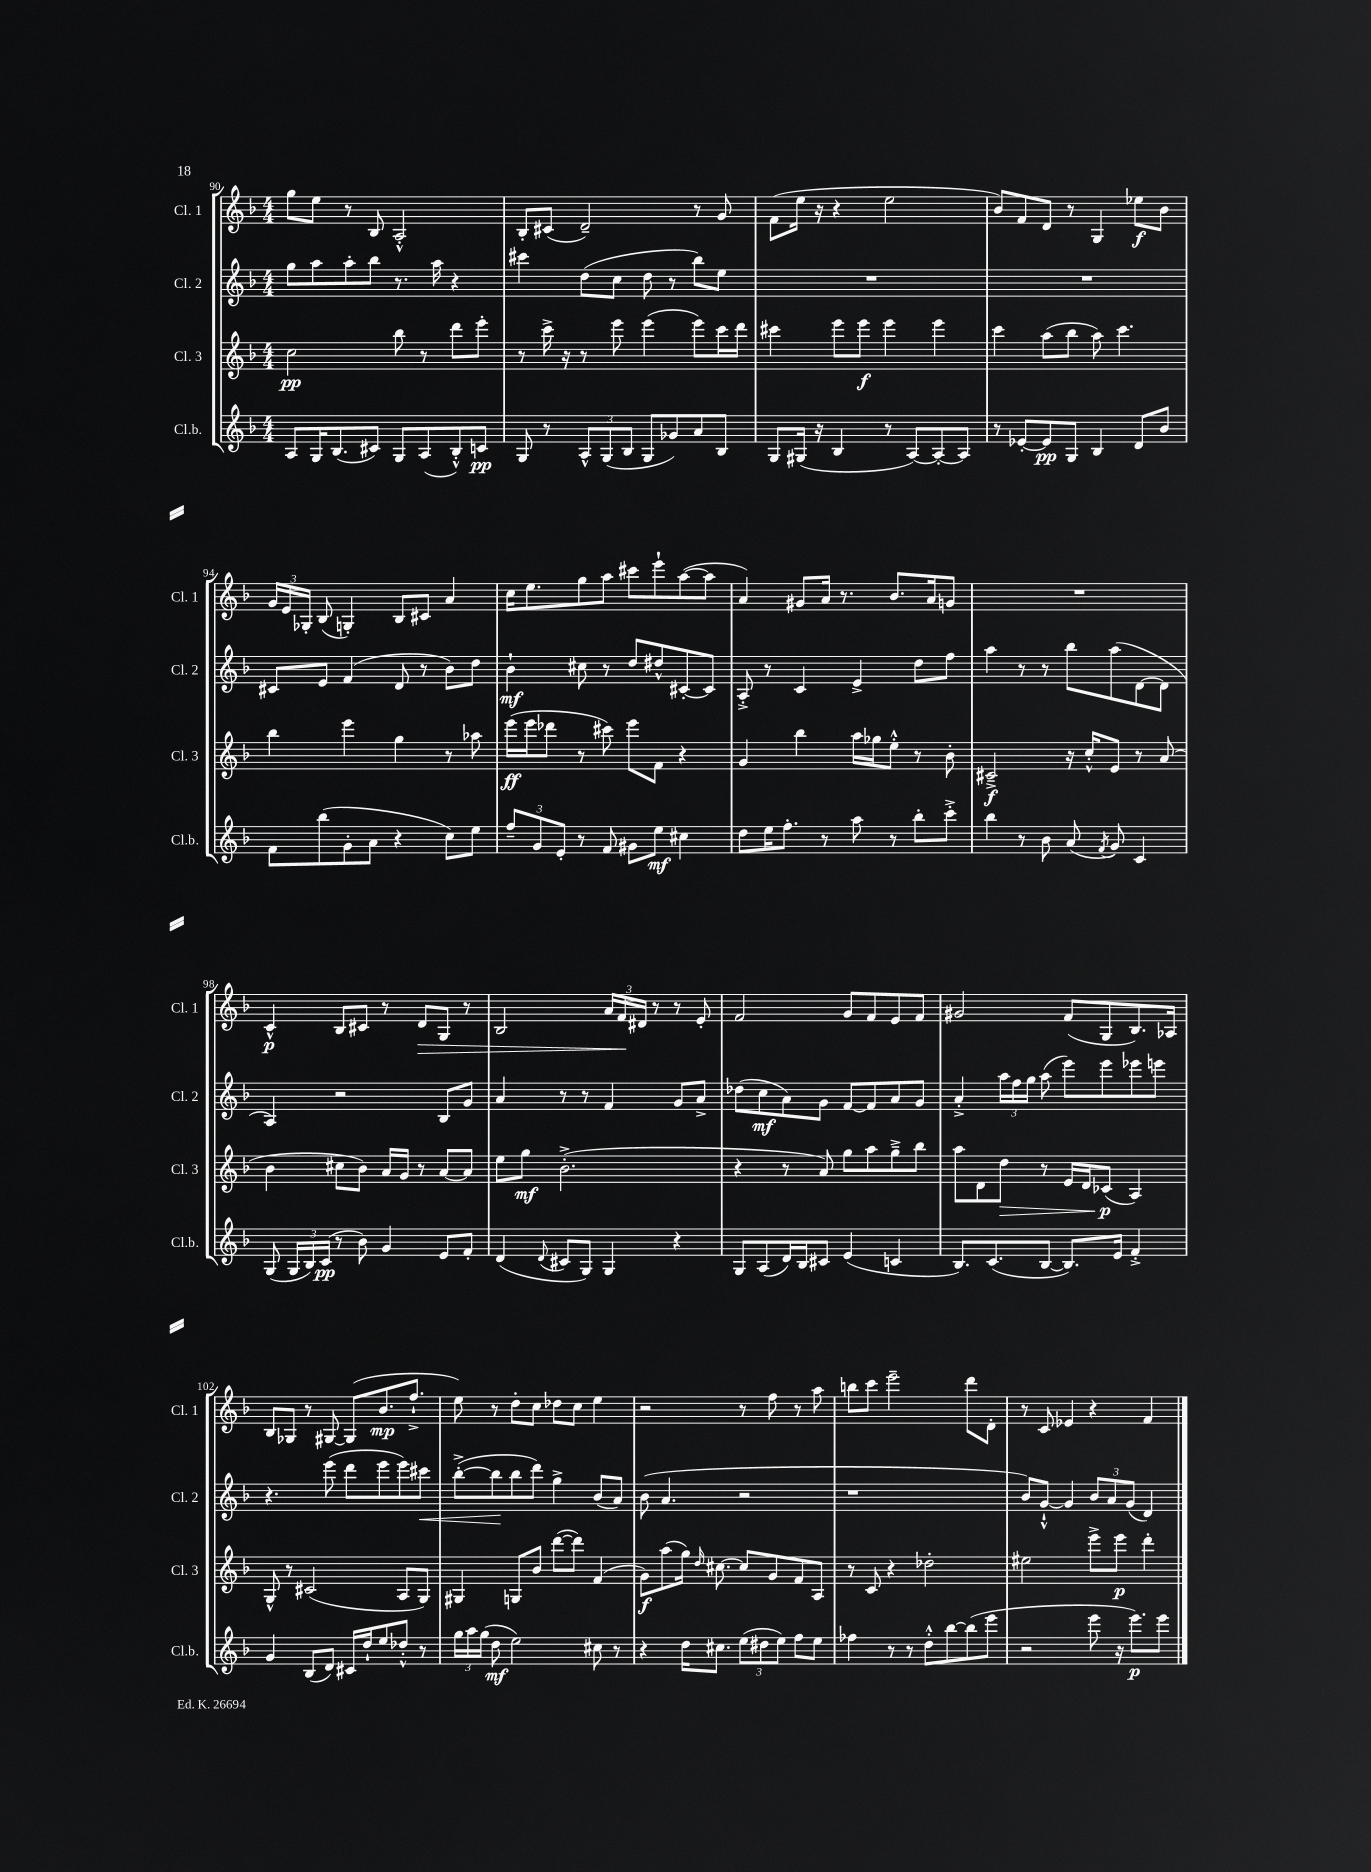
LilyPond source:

<<
\new StaffGroup <<
\new Staff = "s0" \with { instrumentName = "Cl. 1" shortInstrumentName = "Cl. 1" } {
    \clef treble \key f \major \numericTimeSignature \time 4/4
    \autoBeamOff g''8[ e''8] r8 bes8 a2-.-^ |
    bes8[-. cis'8]( d'2--) r8 g'8 |
    f'8[( e''16] r16 r4 e''2 |
    bes'8[) f'8 d'8] r8 g4 ees''8[\f bes'8] |
    \tuplet 3/2 { g'16[ e'16 ges16]-. } bes8( g4-.) bes8[ cis'8] a'4 |
    c''16[ e''8. g''8 a''8] cis'''8[ e'''8-! a''8~( a''8] |
    a'4) gis'8[ a'16] r8. bes'8.[ a'16 g'8] |
    R1 |
    c'4-^\p bes8[ cis'8] r8 d'8[\> g8] r8 |
    bes2 \tuplet 3/2 { a'16[ f'16\! dis'16] } r8 r8 e'8-. |
    f'2 g'8[ f'8 e'8 f'8] |
    gis'2 f'8[( g8 bes8.) aes16] |
    bes8[ ges8] r8 gis8~ gis8[( bes'8.\mp f''8.]-!-> |
    e''8) r8 d''8[-. c''8] des''8[ c''8] e''4 |
    r2 r8 f''8 r8 a''8 |
    b''8[ c'''8] e'''2-- d'''8[ d'8]-. |
    r8 c'8 ees'4 r4 f'4 \bar "|." |
}
\new Staff = "s1" \with { instrumentName = "Cl. 2" shortInstrumentName = "Cl. 2" } {
    \clef treble \key f \major \numericTimeSignature \time 4/4
    \autoBeamOff g''8[ a''8 a''8-. bes''8] r8. a''16 r4 |
    cis'''4 d''8[( c''8] d''8 r8 bes''8[) e''8] |
    R1 |
    R1 |
    cis'8[ e'8] f'4( d'8 r8 bes'8[) d''8] |
    bes'4-!\mf cis''8 r8 d''8[ dis''8-^ cis'8~-. cis'8] |
    a8-.-> r8 c'4 e'4-> d''8[ f''8] |
    a''4 r8 r8 bes''8[ a''8( d'8~ d'8] |
    a4) r2 bes8[ g'8] |
    a'4 r8 r8 f'4 g'8[ a'8]-> |
    des''8[( c''8\mf a'8) g'8] f'8[~ f'8 a'8 g'8] |
    a'4-.-> \tuplet 3/2 { a''16[ f''16 g''16] } a''8( e'''8[) e'''8 ees'''8 e'''8] |
    r4. e'''8( d'''8[ e'''8 e'''8) cis'''8]\< |
    bes''8[~-.->( bes''8\! bes''8 d'''8]) g''4-> bes'8[( a'8]) |
    bes'8( a'4. r2 |
    r1 |
    bes'8[) g'8]~-!-^ g'4 \tuplet 3/2 { bes'8[ a'8 g'8]( } d'4) \bar "|." |
}
\new Staff = "s2" \with { instrumentName = "Cl. 3" shortInstrumentName = "Cl. 3" } {
    \clef treble \key f \major \numericTimeSignature \time 4/4
    \autoBeamOff c''2\pp bes''8 r8 d'''8[ e'''8]-. |
    r8 c'''16-> r16 r8 e'''8 e'''4( e'''8[) c'''16 d'''16] |
    cis'''4 e'''8[ e'''8]\f e'''4 e'''4 |
    c'''4 a''8[( bes''8] a''8) c'''4. |
    bes''4 e'''4 g''4 r8 aes''8 |
    e'''16[\ff( e'''16 des'''8] r8 cis'''8) e'''8[ f'8] r4 |
    g'4 bes''4 a''16[ ges''16 e''8]-.-^ r8 bes'8-. |
    cis'2--->\f r16 c''16[-.-^ e'8] r8 a'8( |
    bes'4 cis''8[ bes'8]) a'16[ g'16] r8 a'8[~ a'8] |
    e''8[ g''8]\mf bes'2.-.->( |
    r4 r8 a'8) g''8[ a''8 g''8---> bes''8] |
    a''8[ d'8 d''8]\> r8 e'16[ d'16 ces'8]\p\!( a4) |
    g8-^ r8 cis'2( a8[ g8]) |
    gis4 g8[ bes'8] d'''8[~( d'''8]) f'4( |
    g'8[\f) a''8( g''16]) \grace { d''16 } cis''8.~ cis''8[ g'8 f'8 a8] |
    r8 c'8 r4 des''2-. |
    eis''2 e'''8[-> e'''8]\p d'''4-. \bar "|." |
}
\new Staff = "s3" \with { instrumentName = "Cl.b." shortInstrumentName = "Cl.b." } {
    \clef treble \key f \major \numericTimeSignature \time 4/4
    \autoBeamOff a8[ g16 bes8.( cis'8]) g8[ a8( bes8-.-^) c'8]\pp |
    g8 r8 \tuplet 3/2 { a8[-^ g8( bes8] } g8[ ges'8) a'8 bes8] |
    g8[ gis16]( r16 bes4 r8 a8[~) a8~-. a8] |
    r8 ees'8[~-. ees'8\pp g8] bes4 d'8[ bes'8] |
    f'8[ bes''8( g'8-. a'8] r4 c''8[) e''8] |
    \tuplet 3/2 { f''8[-- g'8 e'8]-. } r8 f'8 gis'8[ e''8]\mf cis''4 |
    d''8[ e''16 f''8.]-. r8 a''8 r8 bes''8[-. c'''8]-.-> |
    bes''4 r8 bes'8 a'8( \acciaccatura { f'8 } g'8) c'4 |
    g8( \tuplet 3/2 { g16[ bes16) c'16]\pp( } r8 bes'8) g'4 e'8[ f'8]-. |
    d'4( \appoggiatura { d'8 } cis'8[ g8]) g4 r4 |
    g8[ a8( d'16) bes16 cis'8] e'4( c'4 |
    bes8.[) c'8.( bes8]~ bes8.[) e'16] f'4-.-> |
    g'4 bes8[( d'8]) cis'16[ d''16-! e''8 des''8]-.-^ r8 |
    \tuplet 3/2 { g''16[ a''16 g''16]( } d''8\mf e''2) cis''8 r8 |
    r4 d''16[ cis''8.] \tuplet 3/2 { e''8[( dis''8 e''8]) } f''8[ e''8] |
    fes''4 r8 r8 d''8[-.-^ bes''8~ bes''8( e'''8] |
    r2 e'''8 r16 e'''8.[\p) e'''8] \bar "|." |
}
>>
>>
\layout { \context { \Score currentBarNumber = #90 } }
